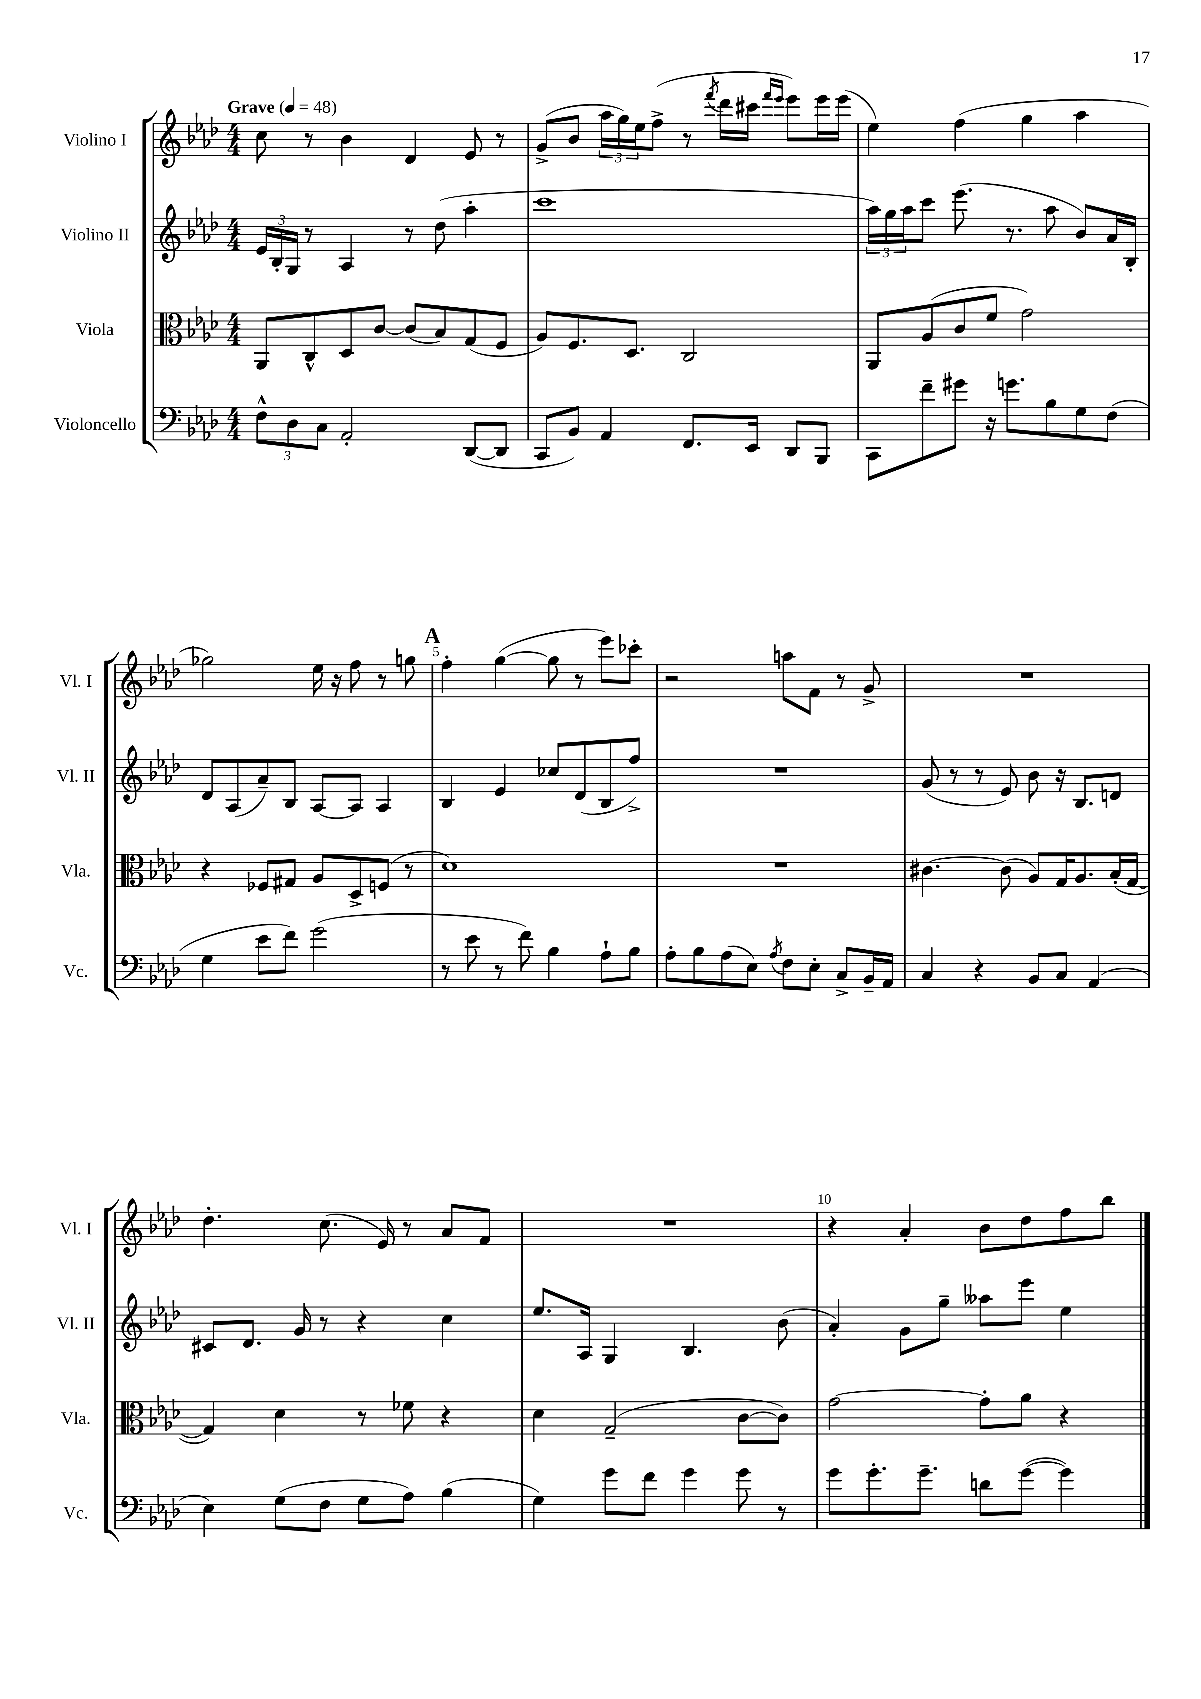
<<
\new StaffGroup <<
\new Staff = "s0" \with { instrumentName = "Violino I" shortInstrumentName = "Vl. I" } {
    \clef treble \key aes \major \numericTimeSignature \time 4/4 \tempo "Grave" 4 = 48
    c''8 r8 bes'4 des'4 ees'8 r8 |
    g'8->( bes'8 \tuplet 3/2 { aes''16 g''16) ees''16 } f''8->( r8 \acciaccatura { f'''8 } des'''16 cis'''16 \grace { f'''16 ees'''16 } ees'''8) ees'''16 ees'''16( |
    ees''4) f''4( g''4 aes''4 |
    ges''2) ees''16 r16 f''8 r8 g''8 |
    \mark \markup { \bold "A" } f''4-. g''4~( g''8 r8 ees'''8) ces'''8-. |
    r2 a''8 f'8 r8 g'8-> |
    R1 |
    des''4.-. c''8.( ees'16) r8 aes'8 f'8 |
    R1 |
    r4 aes'4-. bes'8 des''8 f''8 bes''8 \bar "|." |
}
\new Staff = "s1" \with { instrumentName = "Violino II" shortInstrumentName = "Vl. II" } {
    \clef treble \key aes \major \numericTimeSignature \time 4/4
    \tuplet 3/2 { ees'16 bes16-. g16 } r8 aes4 r8 des''8( aes''4-. |
    c'''1 |
    \tuplet 3/2 { aes''16) g''16 aes''16 } c'''8 ees'''8.( r8. aes''8 bes'8) aes'16 bes16-. |
    des'8 aes8( aes'8--) bes8 aes8~ aes8 aes4 |
    \mark \markup { \bold "A" } bes4 ees'4 ces''8 des'8( bes8 f''8->) |
    R1 |
    g'8( r8 r8 ees'8) bes'8 r16 bes8. d'8 |
    cis'8 des'8. g'16 r8 r4 c''4 |
    ees''8. aes16 g4 bes4. bes'8( |
    aes'4-.) g'8 g''8-- aeses''8 ees'''8 ees''4 \bar "|." |
}
\new Staff = "s2" \with { instrumentName = "Viola" shortInstrumentName = "Vla." } {
    \clef alto \key aes \major \numericTimeSignature \time 4/4
    aes,8 c8-^ des8 c'8~ c'8( bes8) g8( f8 |
    aes8) f8. des8. c2 |
    aes,8 aes8( c'8 f'8 g'2) |
    r4 fes8 gis8 aes8 des8-> f8( r8 |
    \mark \markup { \bold "A" } des'1) |
    R1 |
    cis'4.~ cis'8( aes8) g16 aes8. bes16-.( g16~ |
    g4) des'4 r8 fes'8 r4 |
    des'4 g2--( c'8~ c'8) |
    g'2~ g'8-. aes'8 r4 \bar "|." |
}
\new Staff = "s3" \with { instrumentName = "Violoncello" shortInstrumentName = "Vc." } {
    \clef bass \key aes \major \numericTimeSignature \time 4/4
    \tuplet 3/2 { f8-^ des8 c8 } aes,2-. des,8~( des,8 |
    c,8 bes,8) aes,4 f,8. ees,16 des,8 bes,,8 |
    c,8 f'8-- gis'8 r16 g'8. bes8 g8 f8( |
    g4 ees'8 f'8) g'2( |
    \mark \markup { \bold "A" } r8 ees'8 r8 f'8) bes4 aes8-! bes8 |
    aes8-. bes8 aes8( ees8) \acciaccatura { aes8 } f8 ees8-. c8-> bes,16-- aes,16 |
    c4 r4 bes,8 c8 aes,4( |
    ees4) g8( f8 g8 aes8) bes4( |
    g4) g'8 f'8 g'4 g'8 r8 |
    g'8 g'8.-. g'8.-- d'8 g'8~( g'4) \bar "|." |
}
>>
>>
\layout { \context { \Score \override BarNumber.break-visibility = ##(#f #t #t) barNumberVisibility = #(every-nth-bar-number-visible 5) } }
